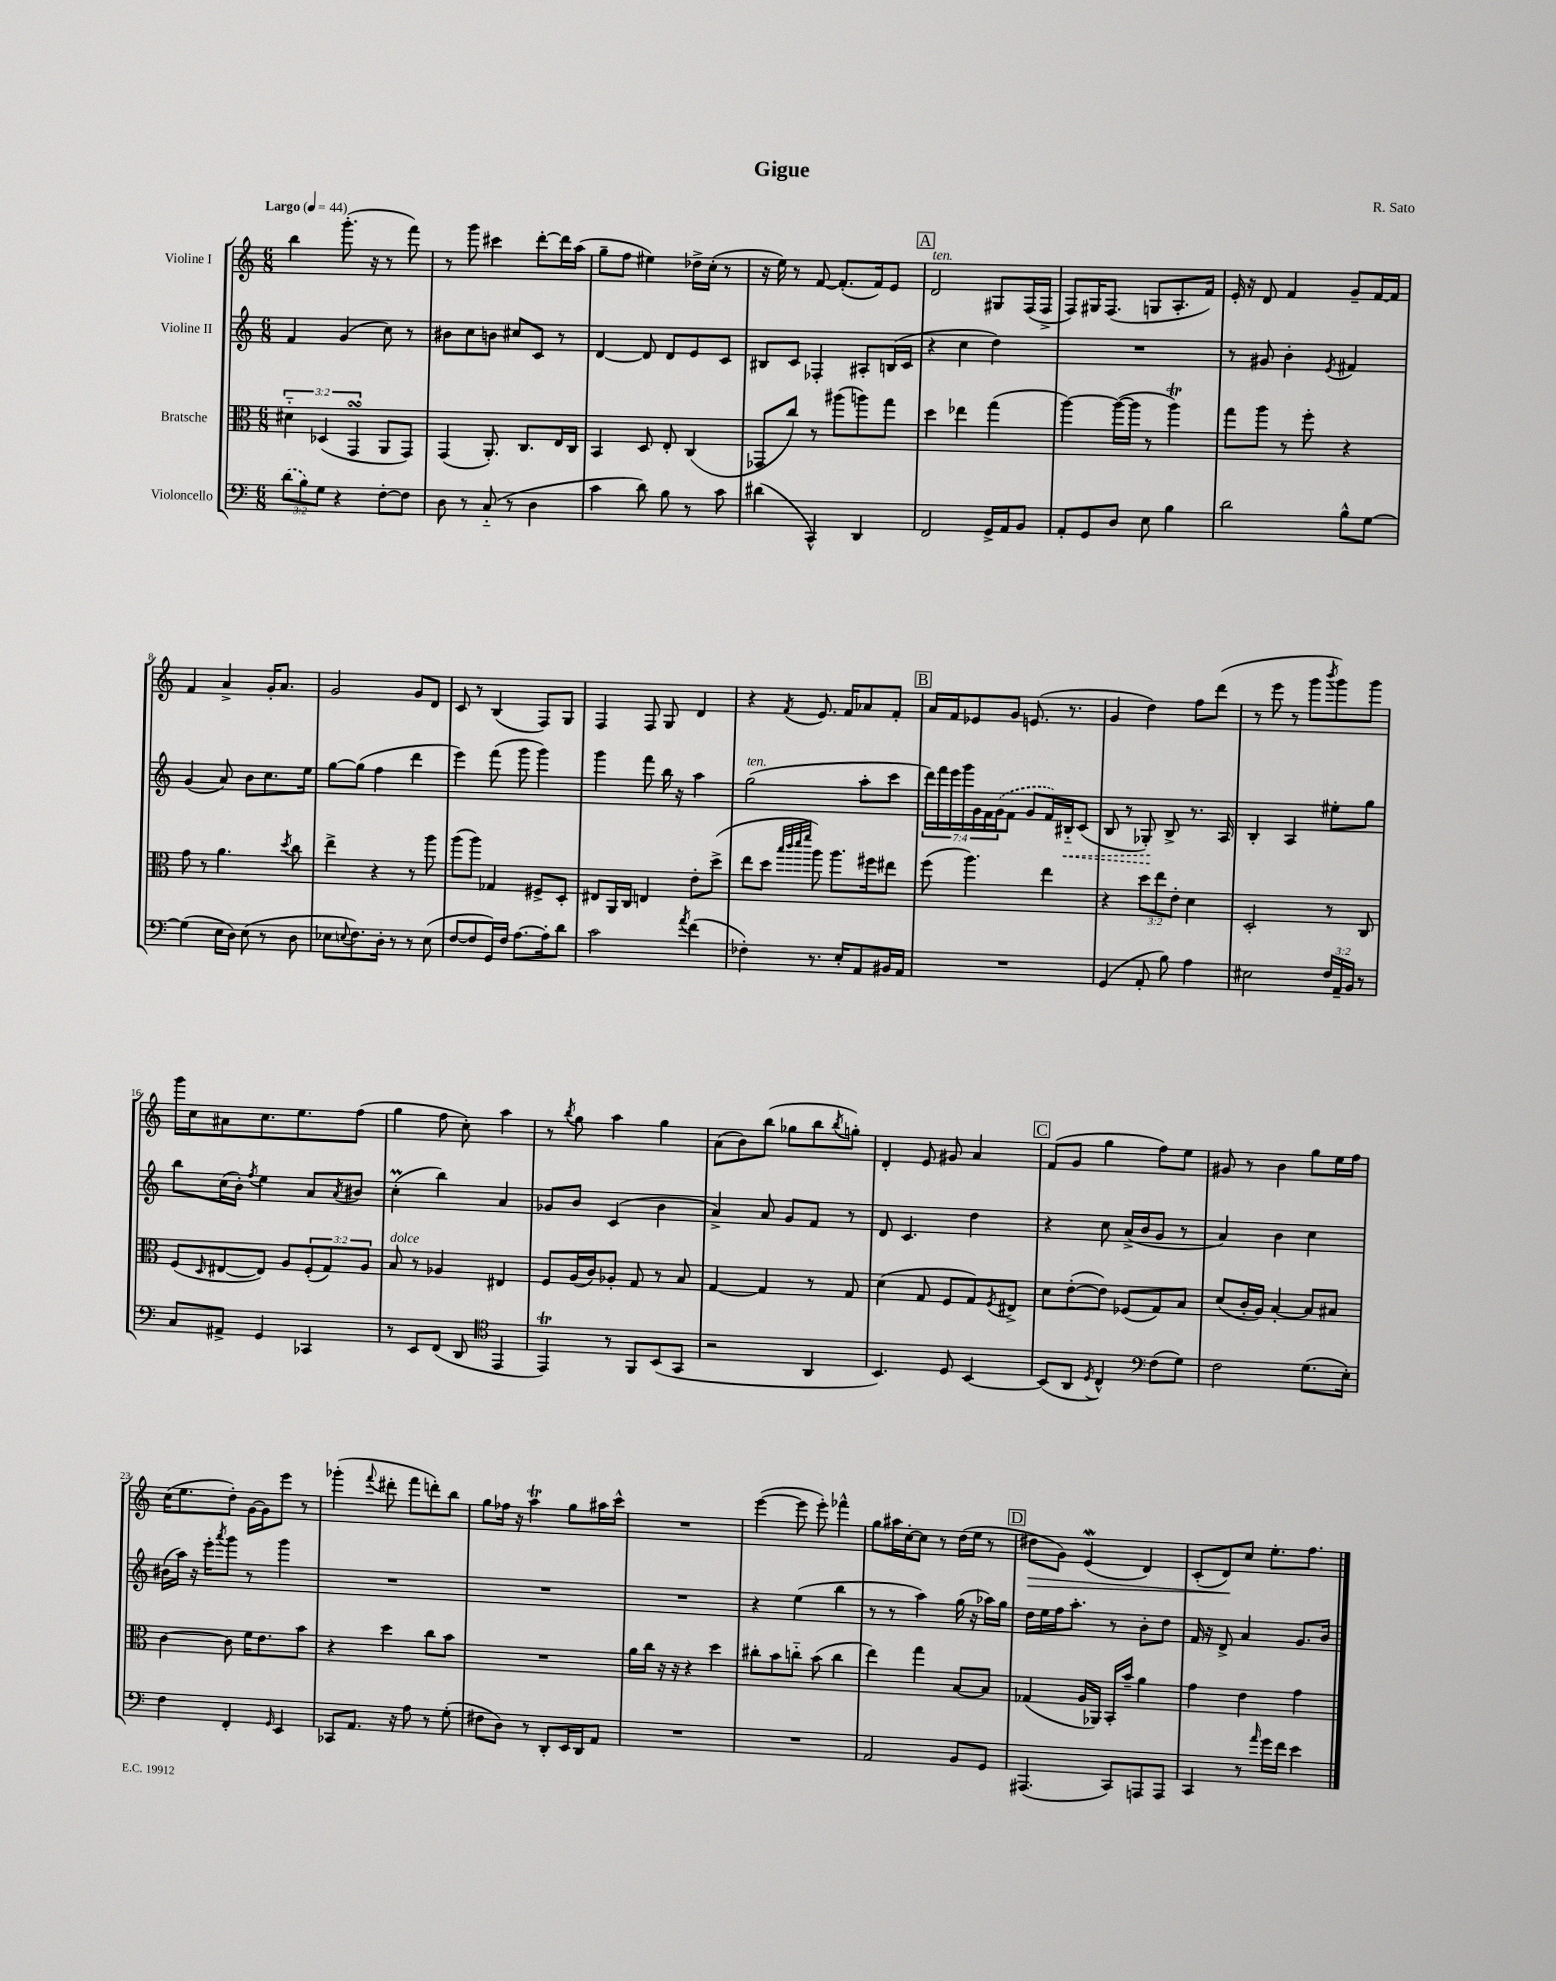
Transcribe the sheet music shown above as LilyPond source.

\header { title = "Gigue" composer = "R. Sato" }
<<
\new StaffGroup <<
\new Staff = "s0" \with { instrumentName = "Violine I" } {
    \clef treble \key c \major \numericTimeSignature \time 6/8 \tempo "Largo" 4 = 44
    b''4 g'''8.-.( r16 r8 f'''8) |
    r8 g'''8 cis'''4 d'''8~-. d'''16 a''16( |
    g''8-- f''8 eis''4) des''16-> c''16-.( r8 |
    r16 e''16) r8 f'8~ f'8.-.( f'16) e'8 |
    \mark \markup { \box "A" } d'2^\markup { \italic "ten." } gis8 f16( f16-> |
    f8) gis16 f8.( g8 a8.-. f'16) |
    e'16-. r16 d'8 f'4 g'8-- f'16~ f'16 |
    f'4 a'4-> g'16-. a'8. |
    g'2 g'8 d'8 |
    c'8 r8 b4( f8) g8 |
    f4 f8 g8 d'4 |
    r4 \acciaccatura { f'8 } e'8. f'16 aes'8 f'8-. |
    \mark \markup { \box "B" } a'16 f'16 ees'8 g'8 e'8.( r8. |
    g'4 d''4) f''8 d'''8( |
    r8 e'''8 r8 g'''8 \acciaccatura { b'''8 } g'''8) g'''8 |
    g'''16 c''16 ais'8 c''8. e''8. f''8( |
    g''4 f''8 c''8-.) a''4 |
    r8 \acciaccatura { b''8 } g''8 a''4 g''4 |
    a'8( b'8) b''8( ges''8 b''8 \acciaccatura { b''8 } g''8-.) |
    d'4-. e'8 gis'8 a'4 |
    \mark \markup { \box "C" } f'8( g'8 g''4 f''8) e''8 |
    gis'8 r8 b'4 g''8 e''16 f''16 |
    c''16( e''8. d''8-.) g'16~ g'16 e'''8 r8 |
    ges'''4-.( \appoggiatura { f'''8 } dis'''8-. f'''8 d'''8-.) b''8 |
    g''8 fes''16 r16 a''4\trill g''8 ais''16 c'''16-^ |
    R2. |
    e'''4~( e'''8 e'''8-.) fes'''4-^ |
    g''8 ais''16 c''16~-. c''8 r8 d''16( e''16 r8 |
    \mark \markup { \box "D" } dis''8\> g'8) e'4\mordent( d'4) |
    c'8-.( d'8\!) c''8 e''8.-. f''8. \bar "|." |
}
\new Staff = "s1" \with { instrumentName = "Violine II" } {
    \clef treble \key c \major \numericTimeSignature \time 6/8 \override Staff.TupletNumber.text = #tuplet-number::calc-fraction-text
    f'4 g'4( c''8) r8 |
    bis'8 c''8 b'8 cis''8 c'8 r8 |
    d'4~ d'8 d'8 e'8 c'8 |
    bis8 c'8 fes4-. ais8-. b16( c'16 |
    \mark \markup { \box "A" } r4 c''4 d''4) |
    R2. |
    r8 gis'8 b'4-. \acciaccatura { e'8 } fis'4 |
    g'4( a'8) b'8 c''8. e''16 |
    g''8~ g''8( f''4 d'''4 |
    e'''4) f'''8( g'''8 g'''4) |
    g'''4 f'''8 b''16 r16 a''4 |
    g''2^\markup { \italic "ten." }( a''8-. c'''8 |
    \mark \markup { \box "B" } \tuplet 7/4 { d'''16) f'''16 e'''16 g'''16 g'16 f'16 \once \slurDashed g'16( } f'8 g'8 f'16) \once \override Hairpin.style = #'dashed-line bis16-_\< c'8( |
    b8 r8 ges8-.\!) b8-> r8. a16 |
    b4-. a4 eis''8-. g''8 |
    b''8 c''16( b'16-.) \acciaccatura { f''8 } e''4 a'8 \acciaccatura { a'8 } bis'8 |
    c''4-.\prall( b''4) a'4 |
    ges'8 b'8 c'4( b'4 |
    a'4->) a'8 g'8 f'8 r8 |
    d'8 c'4. d''4 |
    \mark \markup { \box "C" } r4 c''8 a'16->( b'16 g'8 r8 |
    a'4) b'4 c''4 |
    bis'16( a''16) r16 e'''16-. \acciaccatura { a'''8 } g'''8 r8 g'''4 |
    R2. |
    R2. |
    R2. |
    r4 e''4( b''4 |
    r8 r8 a''4) g''16( r16 aes''16) g''16 |
    \mark \markup { \box "D" } d''16 e''16 f''16 a''8.-. r8 b'8-. d''8 |
    f'16 r16 d'8-> a'4 g'8. b'16 \bar "|." |
}
\new Staff = "s2" \with { instrumentName = "Bratsche" } {
    \clef alto \key c \major \numericTimeSignature \time 6/8 \override Staff.TupletNumber.text = #tuplet-number::calc-fraction-text
    \tuplet 3/2 { dis'4-_ des4( g,4\turn } a,8 g,8) |
    g,4( a,8.-.) c8. e16 c16 |
    b,4 d8 e8-. c4( |
    ges,8 c''8) r8 ais''8( a''8) g''8 |
    \mark \markup { \box "A" } d''4 ees''4 g''4( |
    a''4~) a''16~( a''16 r8 a''4\trill) |
    g''8 a''8 r8 f''8-. r4 |
    g'8 r8 a'4. \acciaccatura { d''8 } c''8 |
    e''4-> r4 r8 a''8 |
    a''8( a''8) ges4 fis8-> d8-. |
    eis8 a,16 c16 e4 e'8-. d''8->( |
    e''8 d''8 \grace { b''32 c'''32 d'''32 f'''32 } a''8) a''8. fis''16 eis''8 |
    \mark \markup { \box "B" } f''8( a''4.) e''4 |
    r4 \tuplet 3/2 { d''8 e''8 e'8-. } d'4 |
    d2-. r8 c8 |
    f8( \grace { d16 } eis8~ eis8) a8 \tuplet 3/2 { f8-.( g8) a8 } |
    b8^\markup { \italic "dolce" } r8 aes4 eis4 |
    f8 a16( c'16) aes8-. g8 r8 b8 |
    g4~ g4 r8 g8 |
    d'4( g8 f8 g8) \acciaccatura { f8 } eis8-> |
    \mark \markup { \box "C" } d'8 e'8~-.( e'8) fes8( g8) b8 |
    d'8( c'16-. a16) b4~-. b8 bis8 |
    c'4~ c'8 f'16 e'8. b'8 |
    r4 d''4 c''8 b'8 |
    R2. |
    a'16 c''16 r16 r16 r4 d''4 |
    cis''8-. b'8 c''8-_ b'8( c''4 |
    e''4) g''4 b8~ b8 |
    \mark \markup { \box "D" } ges4( a16 aes,16) b,16-. b'16-- a'4 |
    g'4 e'4 g'4 \bar "|." |
}
\new Staff = "s3" \with { instrumentName = "Violoncello" } {
    \clef bass \key c \major \numericTimeSignature \time 6/8 \override Staff.TupletNumber.text = #tuplet-number::calc-fraction-text
    \tuplet 3/2 { \once \slurDashed d'8( b8) g8 } r4 f8~-. f8 |
    d8 r8 c8-_( r8 d4 |
    c'4 d'8) b8 r8 c'8 |
    dis'4( c,4-^) d,4 |
    \mark \markup { \box "A" } f,2 g,16-> a,16 b,8 |
    a,8-. g,8 d8 e8 b4 |
    d'2 b8-^ g8~ |
    g4( e16 d16) e8( r8 d8 |
    ees8 \appoggiatura { e8 } f8.) d16-. r8 r8 e8( |
    f8~ f8 g,16) f16 a8.~ a16-. d'8 |
    c'2 \acciaccatura { a'8 } f'4( |
    fes4-.) r8. e16-. a,8 bis,16 a,16 |
    \mark \markup { \box "B" } R2. |
    g,4( a,8-. b8) a4 |
    eis2 \tuplet 3/2 { f16 a,16-- b,16 } r8 |
    c8 ais,8-> g,4 ces,4 |
    r8 e,8 f,8( d,8 \clef tenor e,4 |
    e,4\trill) r8 f,8 b,8( g,8 |
    r2 a,4 |
    b,4.) d8 b,4~ |
    \mark \markup { \box "C" } b,8( a,8 \acciaccatura { d8 } c4-^) \clef bass f8( g8) |
    f2 g8.( e16-.) |
    f4 f,4-. \grace { g,16 } e,4 |
    ces,8 a,8. r16 a8 r8 g8-.( |
    fis8 d8) r8 d,8-. e,16 d,16 a,8 |
    R2. |
    R2. |
    a,2 b,8 g,8 |
    \mark \markup { \box "D" } ais,,4.( c,8) a,,8 a,,8 |
    c,4 r8 \grace { a'16 } g'16 f'16 e'4 \bar "|." |
}
>>
>>
